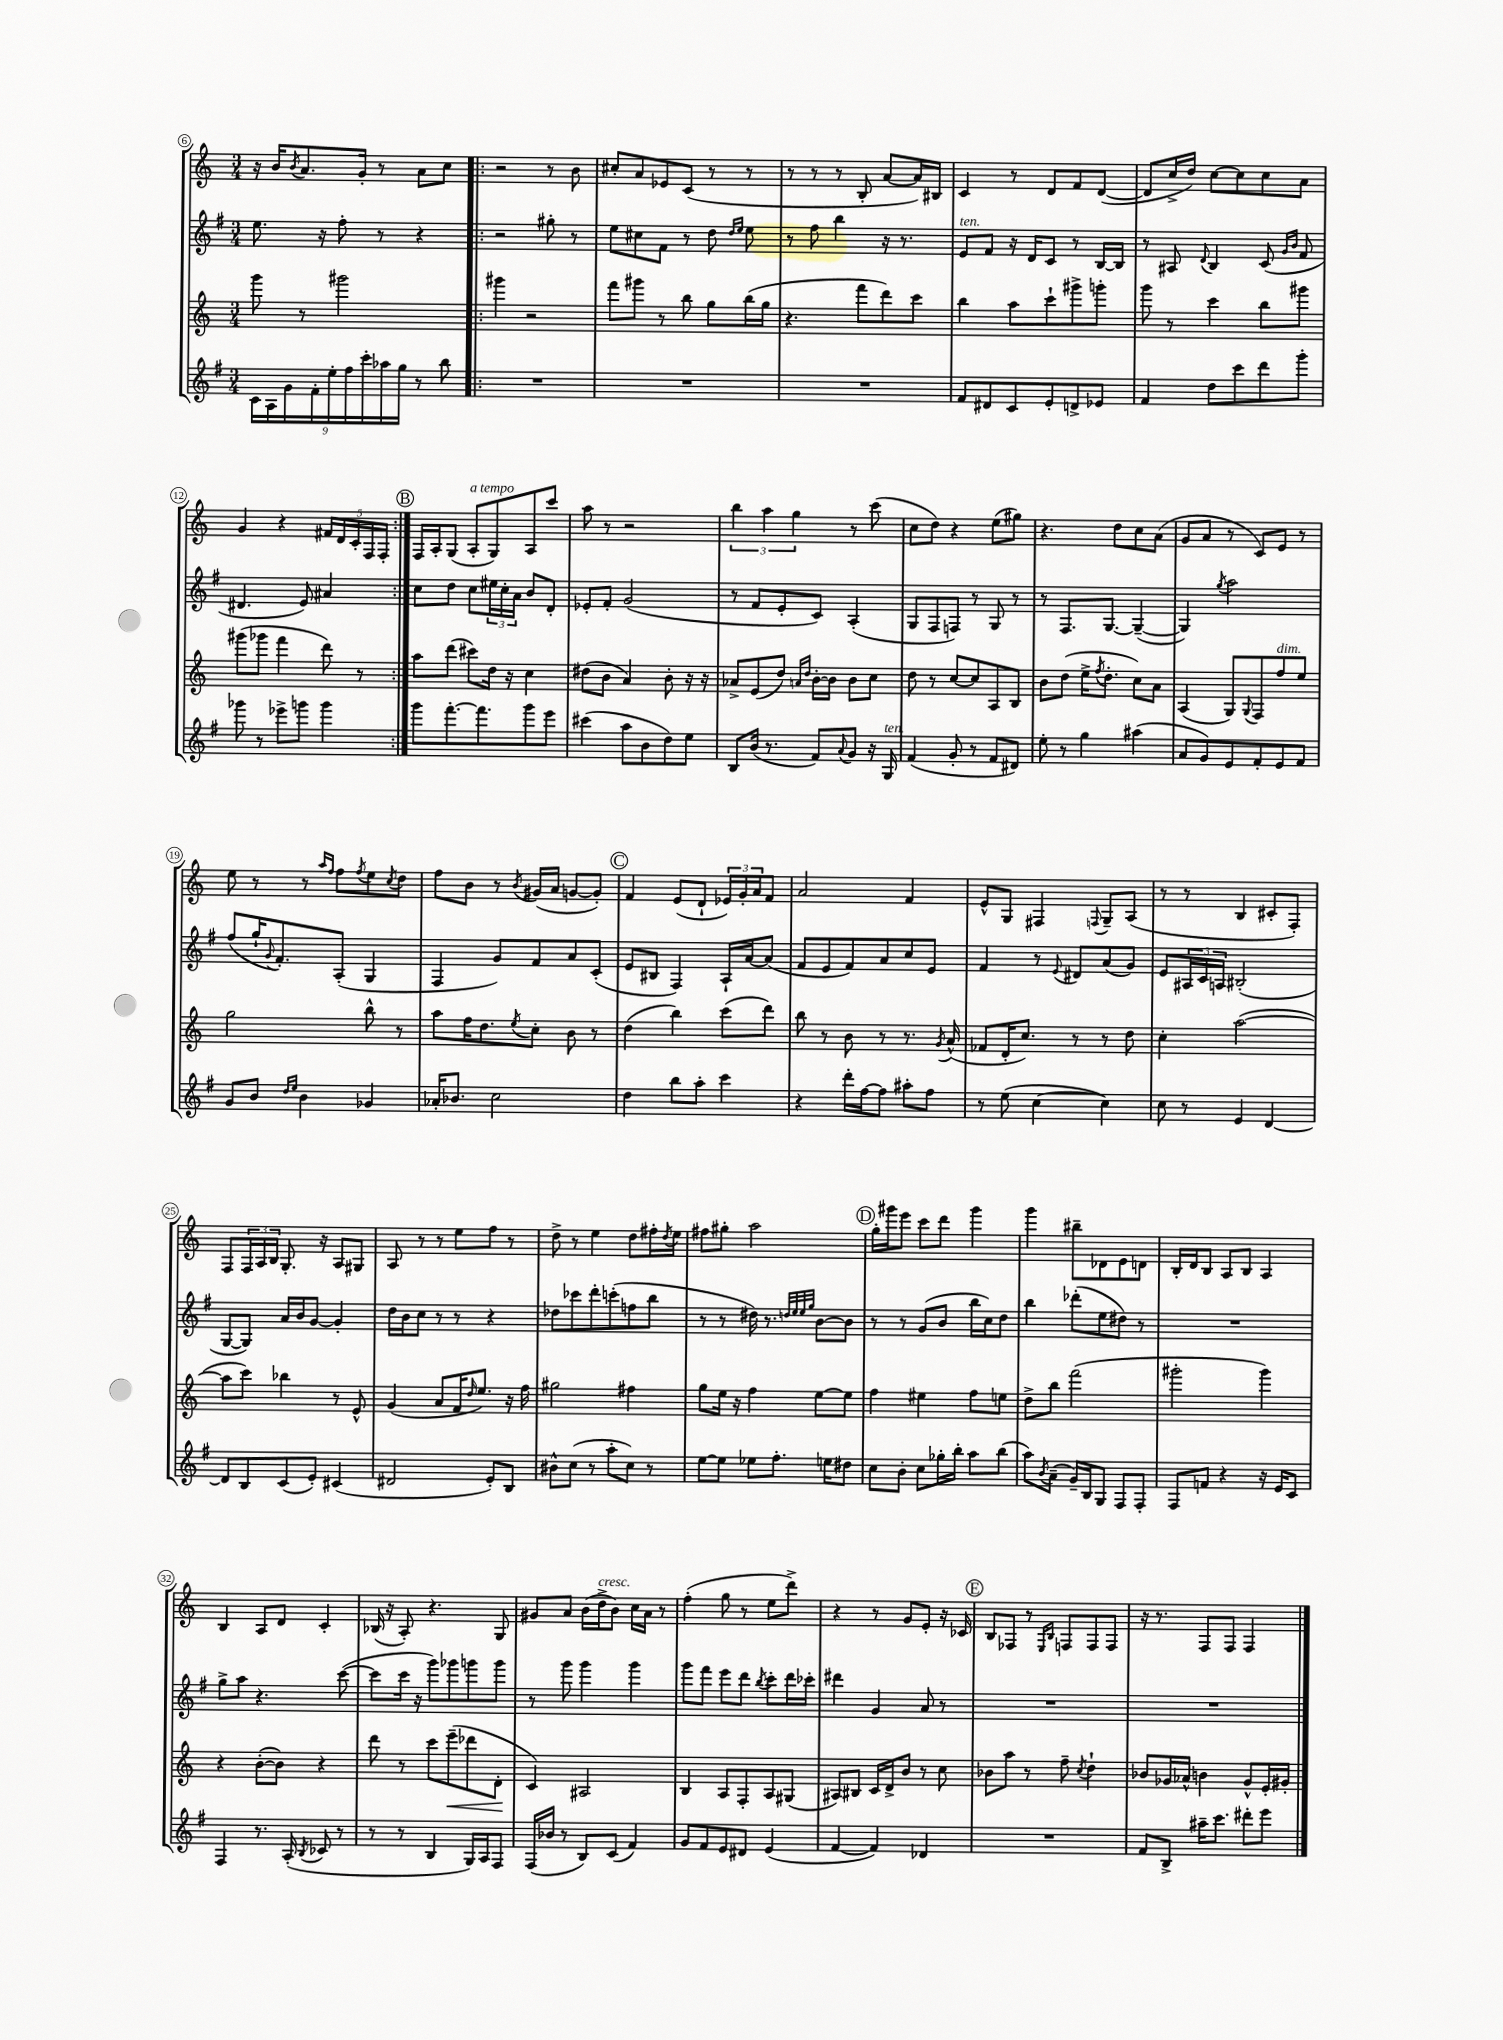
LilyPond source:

<<
\new StaffGroup <<
\new Staff = "s0" {
    \clef treble \key c \major \numericTimeSignature \time 3/4
    r16 b'16 \acciaccatura { b'8 } a'8. g'16-. r8 a'8 c''8 |
    \repeat volta 2 { r2 r8 b'8 |
    cis''8-. a'8 ees'8 c'8( r8 r8 |
    r8 r8 r8 b8-. a'8~ a'16) bis16 |
    c'4 r8 d'8 f'8 d'8~( |
    d'8 c''16-> d''16) c''8~ c''8 c''8 a'8 |
    g'4 r4 \tuplet 5/4 { fis'16 d'16 c'16-. f16 f16-. } | }
    \mark \markup { \circle "B" } f16 a16-. g8( a8-.^\markup { \italic "a tempo" } g8) a8 c'''8 |
    a''8 r8 r2 |
    \tuplet 3/2 { b''4 a''4 g''4 } r8 c'''8( |
    c''8 d''8) r4 e''8( gis''8) |
    r4. d''8 c''8 a'8( |
    g'8 a'8 r8 c'8) e'8 r8 |
    e''8 r8 r8 \grace { a''16 f''16 } f''8 \acciaccatura { f''8 } e''8 \acciaccatura { c''8 } d''8 |
    f''8 b'8 r8 \acciaccatura { b'8 } gis'16( a'16 g'8~ g'8-.) |
    \mark \markup { \circle "C" } f'4 e'8( d'8-! \tuplet 3/2 { ees'16) g'16-. a'16 } f'8 |
    a'2 f'4 |
    e'8-^ g8 fis4 \appoggiatura { f8 } g8-- a8( |
    r8 r8 b4 cis'8-. f8-.) |
    f8 \tuplet 3/2 { f16 a16 b16 } g8.-. r16 a8 gis8 |
    a8 r8 r8 e''8 f''8 r8 |
    d''8-> r8 e''4 d''8 fis''16-. \acciaccatura { d''8 } e''16 |
    fis''8 gis''8-. a''2 |
    \mark \markup { \circle "D" } g''16-. gis'''16 e'''8 c'''8 d'''8 gis'''4 |
    g'''4 bis''8-- des'8 e'8 d'8 |
    b16-. d'16 b8 a8 b8 a4 |
    b4 a8 d'8 c'4-. |
    bes16( r16 a8-.) r4. g8 |
    gis'8 a'8 b'16( d''16->^\markup { \italic "cresc." } b'8) c''16 a'16 r8 |
    f''4-.( g''8 r8 e''8 d'''8->) |
    r4 r8 g'8 e'8-. r16 ces'16 |
    \mark \markup { \circle "E" } b8 fes8 r8 \grace { e16 b16 } f8 f8 f8 |
    r16 r8. f8 f8 f4 \bar "|." |
}
\new Staff = "s1" {
    \clef treble \key g \major \numericTimeSignature \time 3/4
    e''8. r16 fis''8-. r8 r4 |
    \repeat volta 2 { r2 gis''8-. r8 |
    e''8 cis''8 fis'8 r8 d''8 \grace { d''16 e''16 } e''8 |
    r8 fis''8 b''4 r16 r8. |
    e'8^\markup { \italic "ten." } fis'8 r16 d'16 c'8 r8 b16~ b16 |
    r8 ais8 \appoggiatura { d'8 } b4 c'8( \grace { g'16 b'16 } fis'8 |
    dis'4. e'8) ais'4 | }
    \mark \markup { \circle "B" } c''8 d''8 c''8 \tuplet 3/2 { eis''16 c''16-. a'16 } b'8 d'8-. |
    ees'8-. fis'8-. g'2( |
    r8 fis'8 e'8-. c'8) a4-.( |
    g8 fis8 f8) r8 g8 r8 |
    r8 fis8. g8.~ g4~--( |
    g4) \acciaccatura { g''8 } a''2 |
    fis''8( g''16-! \appoggiatura { g'8 } fis'8.-.) a8-.( g4 |
    fis4 g'8) fis'8 a'8 c'8-.( |
    \mark \markup { \circle "C" } e'8 bis8 fis4) a16-! a'16~ a'8( |
    fis'8 e'8 fis'8) a'8 c''8 e'8 |
    fis'4 r8 \appoggiatura { e'8 } dis'8 a'8( g'8) |
    e'8 \tuplet 3/2 { ais16 c'16 a16 } bis2-.( |
    g8~ g8) a'16 b'16 g'8~ g'4-. |
    d''16 b'16 c''8 r8 r8 r4 |
    des''8 ces'''8 d'''8-. c'''8-.( f''8 b''8 |
    r8 r8 dis''16) r8. \grace { d''32 e''32 e''32 g''32 } b'8~ b'8 |
    \mark \markup { \circle "D" } r8 r8 g'8( b'8 b''16 c''16) d''8 |
    b''4 des'''8-.( e''8 dis''8) r8 |
    R2. |
    g''8-> a''8 r4. c'''8~( |
    c'''8 c'''16 r16 g'''8) ges'''8 g'''8 g'''8 |
    r8 g'''8 g'''4 g'''4 |
    g'''8 fis'''8 e'''8 d'''8 \acciaccatura { b''8 } c'''8-. d'''16 ces'''16-. |
    dis'''4 g'4 a'8 r8 |
    \mark \markup { \circle "E" } R2. |
    R2. \bar "|." |
}
\new Staff = "s2" {
    \clef treble \key c \major \numericTimeSignature \time 3/4
    g'''8 r8 gis'''2 |
    \repeat volta 2 { gis'''4 r2 |
    f'''8 gis'''8 r8 b''8 g''8 b''16( g''16 |
    r4. f'''8 d'''8) c'''8 |
    b''4 a''8 c'''8-! gis'''8-> g'''8-. |
    g'''8 r8 c'''4 b''8 gis'''8 |
    gis'''8( ges'''8 f'''4 d'''8) r8 | }
    \mark \markup { \circle "B" } a''8 d'''8( cis'''8) d''16 r16 c''4 |
    dis''8( b'8 a'4) b'8-. r16 r16 |
    aes'8-> e'8( d''8) \grace { a'16 d''16 } b'16~-. b'16 b'8 c''8 |
    d''8 r8 c''8~ c''8 a8 b8 |
    b'8 d''8( e''16-> \acciaccatura { f''8 } d''8.-. c''8) a'8 |
    a4( g8) \appoggiatura { g8 } f8 f''8^\markup { \italic "dim." } e''8 |
    g''2 b''8-^ r8 |
    a''8 f''16 d''8. \acciaccatura { e''8 } c''8-. b'8 r8 |
    \mark \markup { \circle "C" } d''4( b''4) c'''8( d'''8) |
    b''8 r8 b'8 r8 r8. \acciaccatura { g'8 } a'16-^( |
    fes'8 d'16-. c''8.) r8 r8 d''8 |
    c''4-. a''2~( |
    a''8 c'''8) bes''4 r8 e'8-^ |
    g'4( a'8 f'16 \grace { d''16 } e''8.) r16 f''16 |
    gis''2 fis''4 |
    g''8 e''16 r16 f''4 e''8~ e''8 |
    \mark \markup { \circle "D" } f''4 eis''4 f''8 e''8 |
    d''8-> b''8 f'''2( |
    gis'''2-. gis'''4) |
    r4 b'8~-.( b'8) r4 |
    d'''8 r8 c'''8 e'''8--\<( des'''8 d'8-.\! |
    c'4) ais2 |
    b4 a8 f8-. a8 gis8( |
    ais8) bis8 c'16 d'16-> b'8 r8 c''8 |
    \mark \markup { \circle "E" } bes'8 a''8 r8 f''8-- \acciaccatura { c''8 } d''4-! |
    bes'8 ges'16 aes'16-^ b'4 ges'8-^ e'16-. gis'16-. \bar "|." |
}
\new Staff = "s3" {
    \clef treble \key g \major \numericTimeSignature \time 3/4
    \tuplet 9/8 { c'16 a16 g'16 fis'16-. e''16-. fis''16 c'''16-. aes''16 g''16 } r8 b''8 |
    \repeat volta 2 { R2. |
    R2. |
    R2. |
    fis'8 dis'8 c'8 e'8-. d'8-> ees'8 |
    fis'4 d''8 c'''8 d'''8 g'''8-. |
    ges'''8 r8 ees'''8-> g'''8 g'''4 | }
    \mark \markup { \circle "B" } g'''8 fis'''8.~-. fis'''8. g'''8 e'''8 |
    cis'''4( a''8 b'8 d''8) e''8 |
    b8 b'16( r8. fis'8) \appoggiatura { a'8 } g'8 r16 g16^\markup { \italic "ten." } |
    fis'4( g'8-. r8 fis'8 dis'8) |
    e''8-. r8 g''4 ais''4( |
    a'8 g'8) e'8 fis'8-. e'8 fis'8 |
    g'8 b'8 \grace { d''16 e''16 } b'4 ges'4 |
    aes'16-. bes'8. c''2 |
    \mark \markup { \circle "C" } d''4 b''8 a''8-. c'''4 |
    r4 d'''16-. fis''16~ fis''8 ais''8-. fis''8 |
    r8 e''8( c''4~ c''4) |
    c''8 r8 e'4 d'4~ |
    d'8 b8 c'8( e'8-.) cis'4( |
    dis'2 e'8-.) b8 |
    bis'8-^ c''8( r8 a''8-. c''8) r8 |
    e''8~ e''8 ees''8 fis''8.-. e''16 dis''8 |
    \mark \markup { \circle "D" } c''8 b'8-. c''8 ges''16-. b''16-. a''8 b''8( |
    a''8) \acciaccatura { b'8 } a'8--( g'16--) b16 g8 fis8 fis8-. |
    fis8 f'8 r4 r16 e'16 c'8 |
    fis4 r8. a16-.( \acciaccatura { b8 } ces'8 r8 |
    r8 r8 b4 g16) a16 fis8 |
    fis16( bes'16 r8 b8) c'8( fis'4) |
    g'8 fis'8 e'8 dis'8 e'4( |
    fis'4~ fis'4) des'4 |
    \mark \markup { \circle "E" } R2. |
    fis'8 b8-> ais''16-- c'''8. dis'''8-. e'''8 \bar "|." |
}
>>
>>
\layout { \context { \Score currentBarNumber = #6 \override BarNumber.stencil = #(make-stencil-circler 0.1 0.3 ly:text-interface::print) } }
